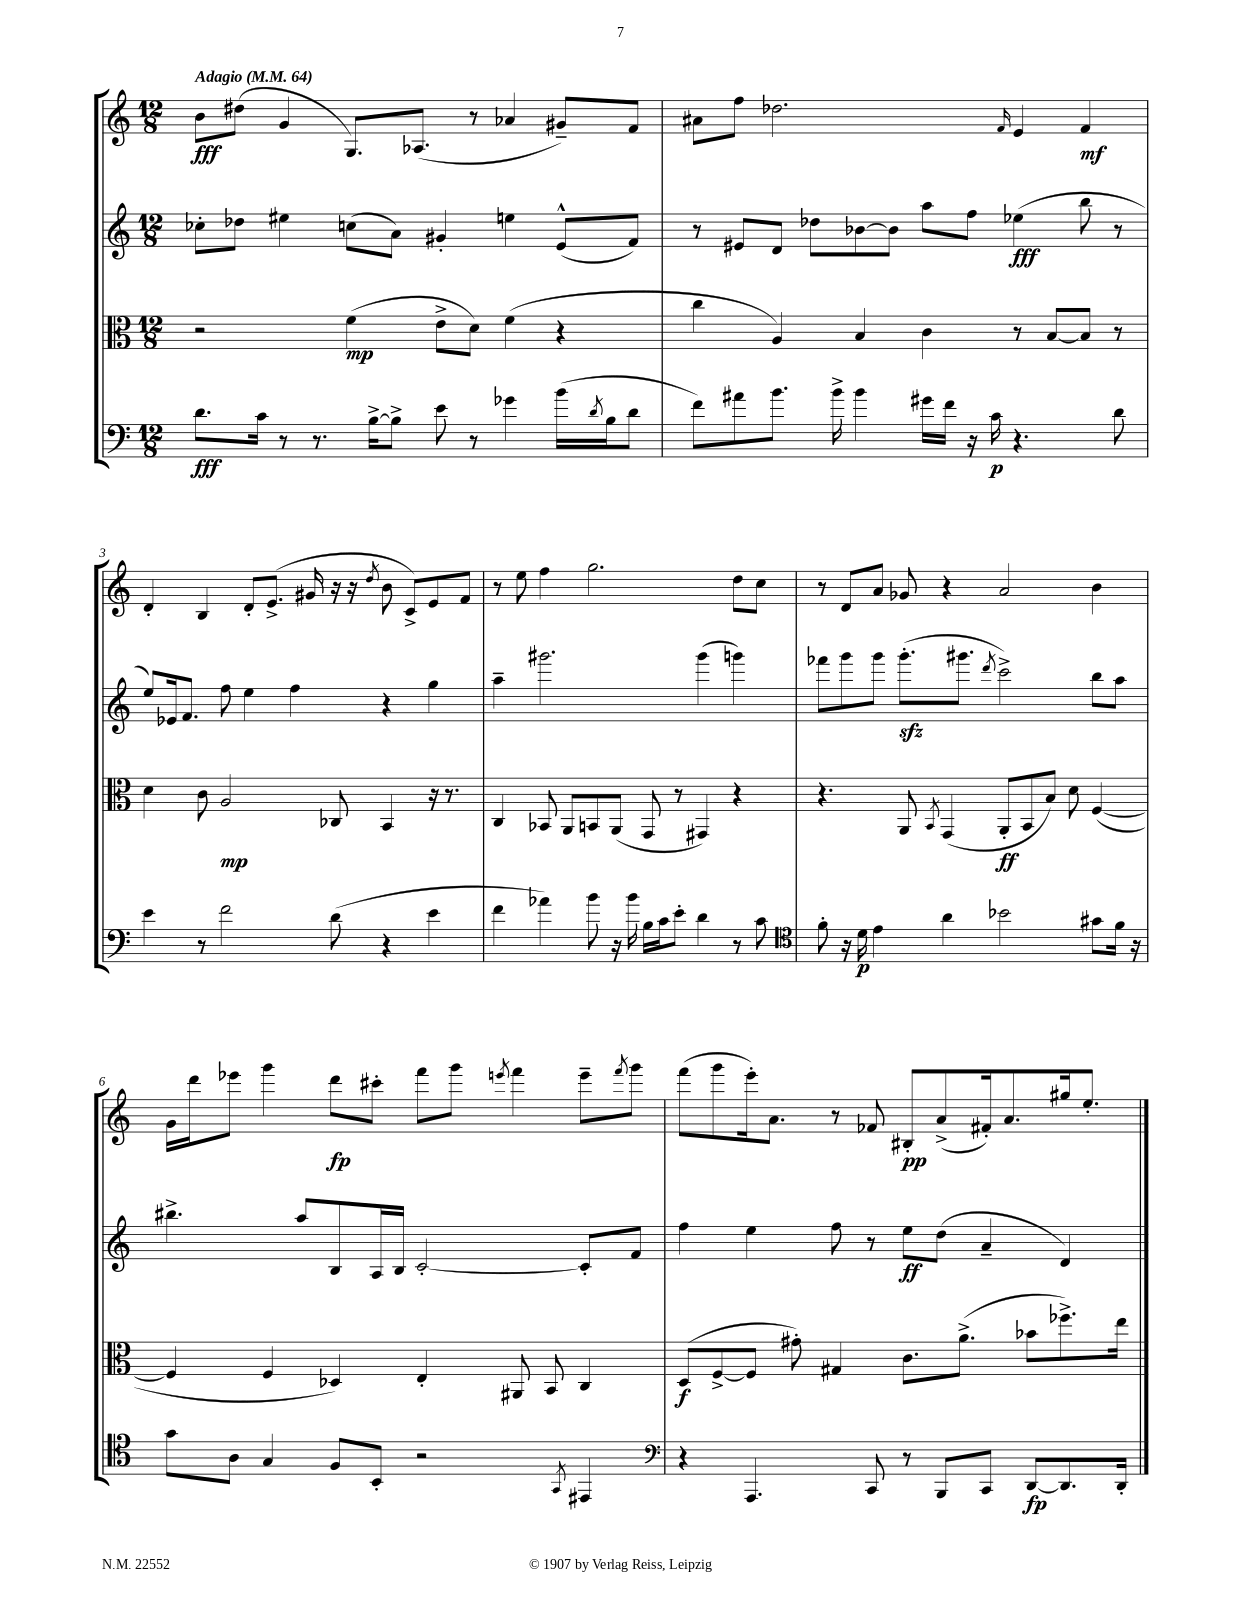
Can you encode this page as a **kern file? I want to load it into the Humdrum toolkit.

**kern	**kern	**kern	**kern
*staff4	*staff3	*staff2	*staff1
*clefF4	*clefC3	*clefG2	*clefG2
*k[]	*k[]	*k[]	*k[]
*M12/8	*M12/8	*M12/8	*M12/8
*MM64	*MM64	*MM64	*MM64
8.d\L	2r	8cc-'\L	8b\L
.	.	8dd-\J	(8dd#\J
16c\Jk	.	.	.
8r	.	4ee#\	4g/
8.r	.	.	.
.	(4f\	(8cc\L	8.G/L)
[16B^\LK	.	.	.
8B^\]J	.	8a\J)	.
.	.	.	(8.A-/J
8e\	8e^\L	4g#'/	.
8r	8d\J)	.	8r
4g-\	(4f\	4ee\	4a-/
(16b\LL	4r	(8e^^/L	8g#~/L)
8qd/	.	.	.
16B\J	.	.	.
8d\J	.	8f/J)	8f/J
=	=	=	=
8f\L)	4cc\	8r	8a#\L
8a#\	.	8e#/L	8ff\J
8.b\J	4A/)	8d/J	2.dd-\
.	.	8dd-\L	.
16b^\	.	.	.
4b\	4B/	[8b-\	.
.	.	8b-\]J	.
16g#\LL	4c\	8aa\L	.
16f\JJ	.	.	.
16r	.	8ff\J	.
16c\	.	.	.
.	.	.	16qqf/
4.r	8r	(4ee-\	4e/
.	[8B/L	.	.
.	8B/]J	8bb\	4f/
8d\	8r	8r	.
=	=	=	=
4e\	4d\	8ee/L)	4d'/
.	.	16e-/k	.
.	.	8.f/J	.
8r	8c\	.	4B/
2f\	2A/	8ff\	.
.	.	4ee\	8d'/L
.	.	.	(8.e^/J
.	.	4ff\	.
.	.	.	16g#/
(8d\	8C-/	.	16r
.	.	.	16r
.	.	.	8qdd/
4r	4BB/	4r	8b\
.	.	.	8c^/L)
4e\	16r	4gg\	8e/
.	8.r	.	.
.	.	.	8f/J
=	=	=	=
4f\	4C/	4aa~\	8r
.	.	.	8ee\
4a-\)	8BB-/	2.ggg#\	4ff\
.	8AA/L	.	.
8b\	8BB/	.	2.gg\
16r	(8AA/J	.	.
16b\	.	.	.
16B\LL	8GG/	.	.
16c\J	.	.	.
8e'\J	8r	.	.
4d\	4GG#/)	(4ggg#\	.
8r	4r	4ggg\)	8dd\L
8c\	.	.	8cc\J
=	=	=	=
*clefC4	*	*	*
8f'\	4.r	8fff-\L	8r
16r	.	8ggg\	8d/L
16d\	.	.	.
4e\	.	8ggg\J	8a/J
.	8AA/	(8.ggg'\L	8g-/
.	8qBB/	.	.
4a\	(4GG/	.	4r
.	.	8.ggg#\J	.
.	.	8qddd/	.
2b-\	8AA'/L	2ccc^\)	2a/
.	8BB/	.	.
.	8B/J)	.	.
.	8d\	.	.
8g#\L	([4F/	8bb\L	4b\
16f\Jk	.	8aa\J	.
16r	.	.	.
=	=	=	=
8g\L	4F/]	4.bb#^\	16g\LL
.	.	.	16ddd\J
8A\J	.	.	8eee-\J
4G/	4F/	.	4ggg\
.	.	8aa/L	.
8F/L	4D-/)	8B/	8ddd\L
8BB'/J	.	16A/L	8ccc#'\J
.	.	16B/JJ	.
2r	4E'/	[2c'/	8fff\L
.	.	.	8ggg\J
.	.	.	8qeee/
.	8AA#/	.	4fff\
.	8BB/	.	.
8qGG/	.	.	.
4EE#/	4C/	8c'/]L	8eee~\L
.	.	.	8qfff/
.	.	8f/J	8ggg\J
=	=	=	=
*clefF4	*	*	*
4r	(8D/L	4ff\	(8fff\L
.	[8F^/	.	8ggg\
4.AAA/	8F/]J	4ee\	16eee'\k)
.	.	.	8.a\J
.	8g#'\)	.	.
.	4G#/	8ff\	8r
8CC/	.	8r	8f-/
8r	8.c\L	8ee\L	8B#'/L
8BBB/L	.	(8dd\J	(8a^/
.	(8.a^\J	.	.
8CC/J	.	4a~/	16f#'/k)
.	.	.	8.a/
[8DD/L	8b-\L	.	.
8.DD/]	8.ff-^\)	4d/)	16gg#/k
.	.	.	8.ee'/J
16DD'/Jk	16ee\Jk	.	.
==	==	==	==
*-	*-	*-	*-
